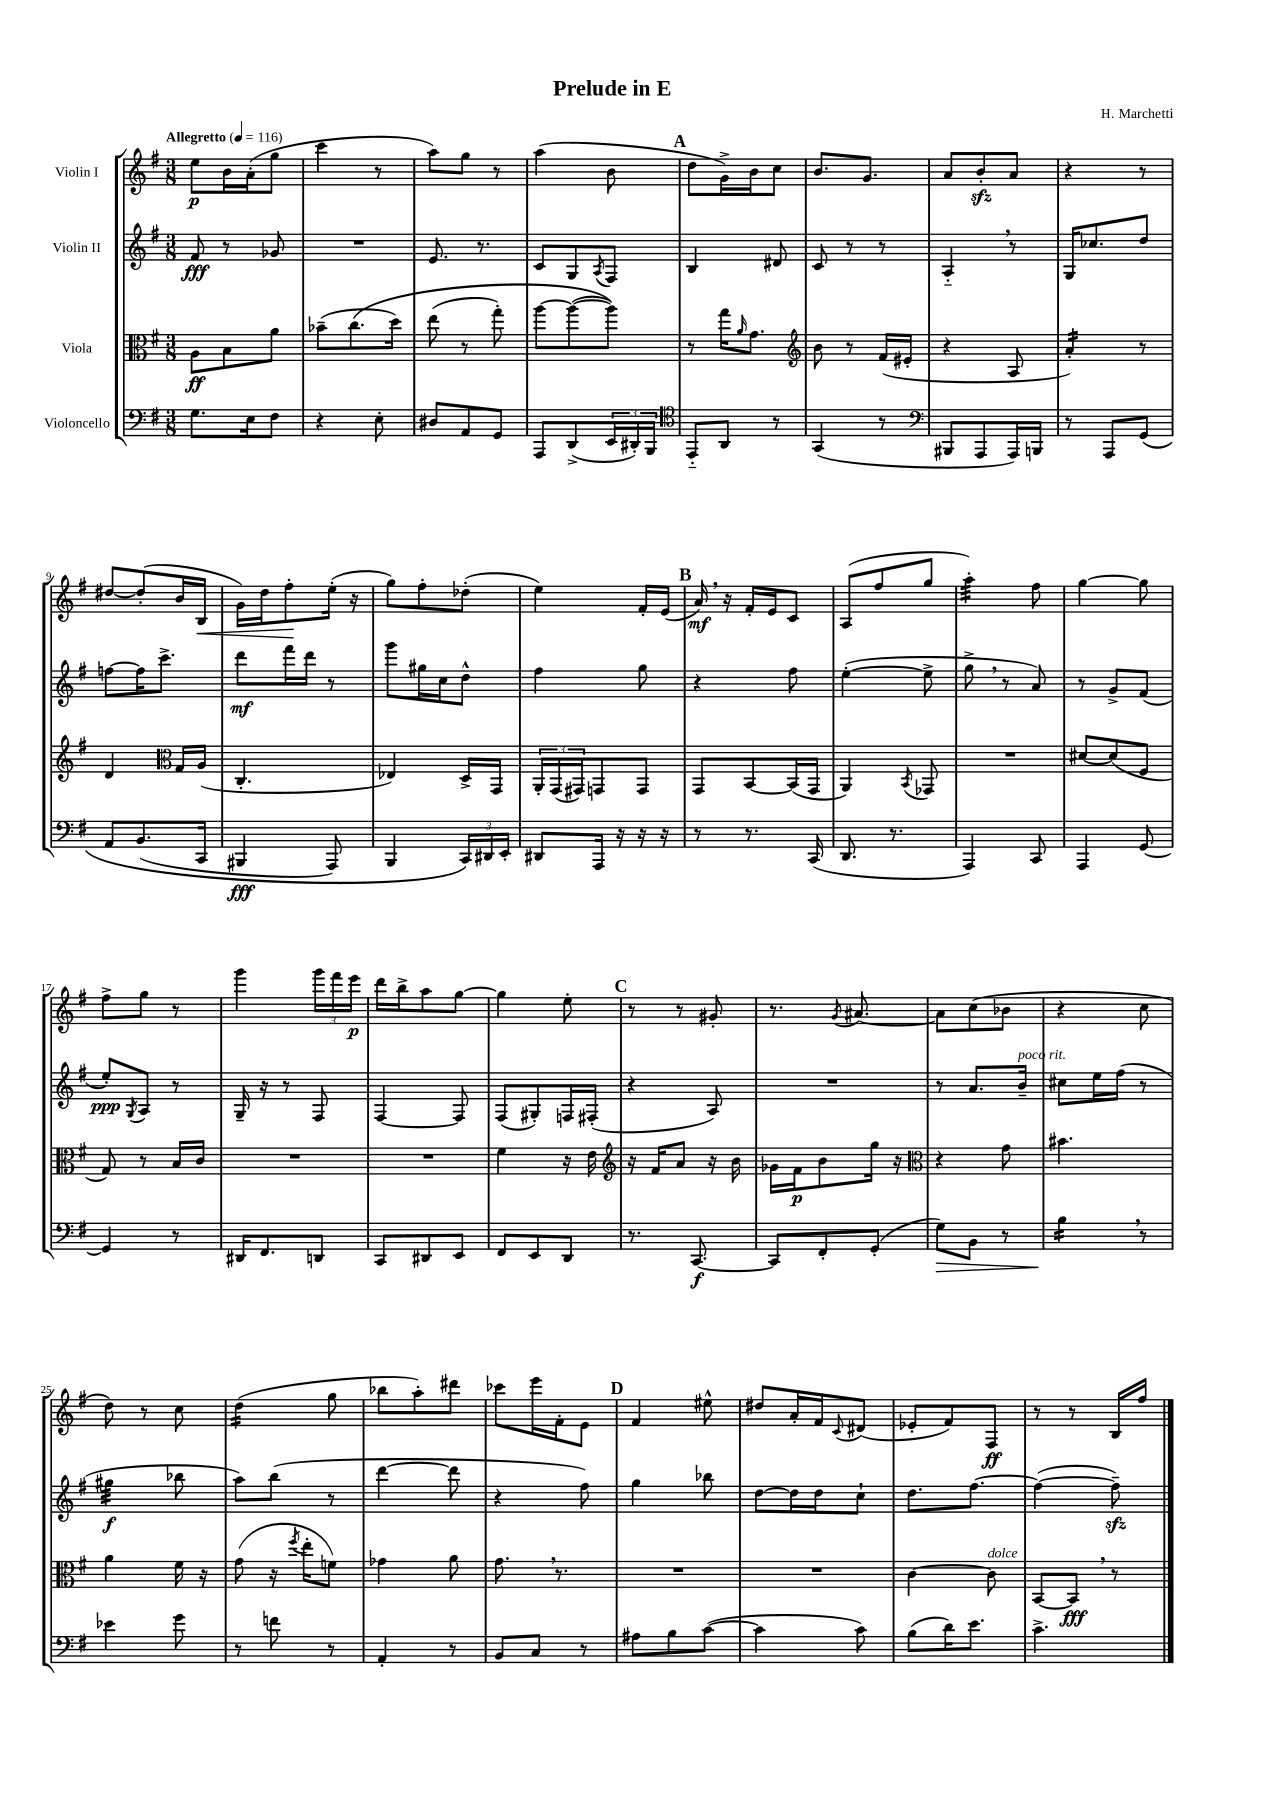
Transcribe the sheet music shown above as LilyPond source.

\header { title = "Prelude in E" composer = "H. Marchetti" }
<<
\new StaffGroup <<
\new Staff = "s0" \with { instrumentName = "Violin I" } {
    \clef treble \key g \major \numericTimeSignature \time 3/8 \tempo "Allegretto" 4 = 116
    e''8\p b'16 a'16-.( g''8 |
    c'''4 r8 |
    a''8) g''8 r8 |
    a''4( b'8 |
    \mark \markup { \bold "A" } d''8 g'16->) b'16 c''8 |
    b'8. g'8. |
    a'8 b'8-.\sfz a'8 |
    r4 r8 |
    dis''8~ dis''8-.( b'16 b16\< |
    g'16) d''16 fis''8-.\! e''16-.( r16 |
    g''8) fis''8-. des''8-.( |
    e''4) fis'16-. e'16( |
    \mark \markup { \bold "B" } a'16\mf) \breathe r16 fis'16-. e'16 c'8 |
    a8( fis''8 g''8 |
    a''4:32-.) fis''8 |
    g''4~ g''8 |
    fis''8-> g''8 r8 |
    g'''4 \tuplet 3/2 { g'''16 fis'''16 e'''16\p } |
    d'''16 b''16-> a''8 g''8~ |
    g''4 e''8-. |
    \mark \markup { \bold "C" } r8 r8 gis'8-. |
    r8. \acciaccatura { g'8 } ais'8.~ |
    ais'8 c''8( bes'8 |
    r4 c''8 |
    d''8) r8 c''8 |
    d''4:16( g''8 |
    bes''8 a''8-.) dis'''8 |
    ces'''8 e'''16 fis'16-. e'8 |
    \mark \markup { \bold "D" } fis'4 eis''8-^ |
    dis''8 a'16-. fis'16 \appoggiatura { c'8 } dis'8( |
    ees'8-. fis'8) fis8\ff |
    r8 r8 b16 fis''16 \bar "|." |
}
\new Staff = "s1" \with { instrumentName = "Violin II" } {
    \clef treble \key g \major \numericTimeSignature \time 3/8
    fis'8\fff r8 ges'8 |
    R4. |
    e'8. r8. |
    c'8 g8 \acciaccatura { a8 } fis8 |
    \mark \markup { \bold "A" } b4 dis'8 |
    c'8 r8 r8 |
    a4-_ \breathe r8 |
    g16 ces''8. d''8 |
    f''8~ f''16 c'''8.-> |
    d'''8\mf fis'''16 d'''16 r8 |
    g'''8 gis''16 c''16 d''8-^ |
    fis''4 g''8 |
    \mark \markup { \bold "B" } r4 fis''8 |
    e''4~-.( e''8-> |
    g''8-> \breathe r8 a'8) |
    r8 g'8-> fis'8( |
    e''8-.\ppp) \acciaccatura { g8 } a8 r8 |
    g16-- r16 r8 fis8 |
    fis4~ fis8 |
    fis8( gis8-.) f16 fis16-.( |
    \mark \markup { \bold "C" } r4 a8) |
    R4. |
    r8 a'8. b'16--^\markup { \italic "poco rit." } |
    cis''8 e''16 fis''16( r8 |
    gis''4:32\f bes''8 |
    a''8) b''8( r8 |
    d'''4~ d'''8 |
    r4 fis''8) |
    \mark \markup { \bold "D" } g''4 bes''8 |
    d''8~ d''16 d''16 c''8-! |
    d''8. fis''8.~ |
    fis''4~( fis''8--\sfz) \bar "|." |
}
\new Staff = "s2" \with { instrumentName = "Viola" } {
    \clef alto \key g \major \numericTimeSignature \time 3/8
    a8\ff b8 a'8 |
    bes'8--( c''8.\( d''16) |
    e''8( r8 g''8-.) |
    a''8~ a''8~( a''8)\) |
    \mark \markup { \bold "A" } r8 g''16 \grace { a'16 } g'8. |
    \clef treble b'8 r8 fis'16( eis'16-. |
    r4 a8 |
    a'4:16-.) r8 |
    d'4 \clef alto g16 a16( |
    c4.-. |
    ees4) d16-> g,16 |
    \tuplet 3/2 { a,16-. g,16( gis,16) } g,8 g,8 |
    \mark \markup { \bold "B" } g,8 b,8~ b,16( g,16 |
    a,4) \acciaccatura { b,8 } ges,8 |
    R4. |
    dis'8~ dis'8( fis8 |
    g8) r8 b16 c'16 |
    R4. |
    R4. |
    fis'4 r16 e'16 |
    \mark \markup { \bold "C" } \clef treble r16 fis'16 a'8 r16 b'16 |
    ges'16 fis'16\p b'8 g''16 r16 |
    \clef alto r4 g'8 |
    bis'4. |
    a'4 fis'16 r16 |
    g'8( r16 \acciaccatura { fis''8 } e''16-. f'8) |
    ges'4 a'8 |
    g'8. \breathe r8. |
    \mark \markup { \bold "D" } R4. |
    R4. |
    c'4~ c'8^\markup { \italic "dolce" } |
    b,8~ b,8\fff \breathe r8 \bar "|." |
}
\new Staff = "s3" \with { instrumentName = "Violoncello" } {
    \clef bass \key g \major \numericTimeSignature \time 3/8
    g8. e16 fis8 |
    r4 e8-. |
    dis8 a,8 g,8 |
    a,,8 d,8->( \tuplet 3/2 { e,16 dis,16-.) b,,16 } |
    \mark \markup { \bold "A" } \clef tenor e,8-_ a,8 r8 |
    g,4( r8 |
    \clef bass bis,,8 a,,8 a,,16) b,,16 |
    r8 a,,8 g,8\( |
    a,8 b,8.( c,16 |
    bis,,4\fff a,,8) |
    b,,4 \tuplet 3/2 { c,16\) dis,16 e,16-. } |
    dis,8 a,,16 r16 r16 r16 |
    \mark \markup { \bold "B" } r8 r8. c,16( |
    d,8. r8. |
    a,,4) c,8 |
    a,,4 g,8~ |
    g,4 r8 |
    dis,16 fis,8. d,8 |
    c,8 dis,8 e,8 |
    fis,8 e,8 d,8 |
    \mark \markup { \bold "C" } r8. c,8.~\f |
    c,8 fis,8-. g,8-.( |
    g8\>) b,8 r8 |
    b4:16\! \breathe r8 |
    ees'4 g'8 |
    r8 f'8 r8 |
    a,4-. r8 |
    b,8 c8 r8 |
    \mark \markup { \bold "D" } ais8 b8 c'8~( |
    c'4 c'8) |
    b8( d'16) e'8. |
    c'4.-> \bar "|." |
}
>>
>>
